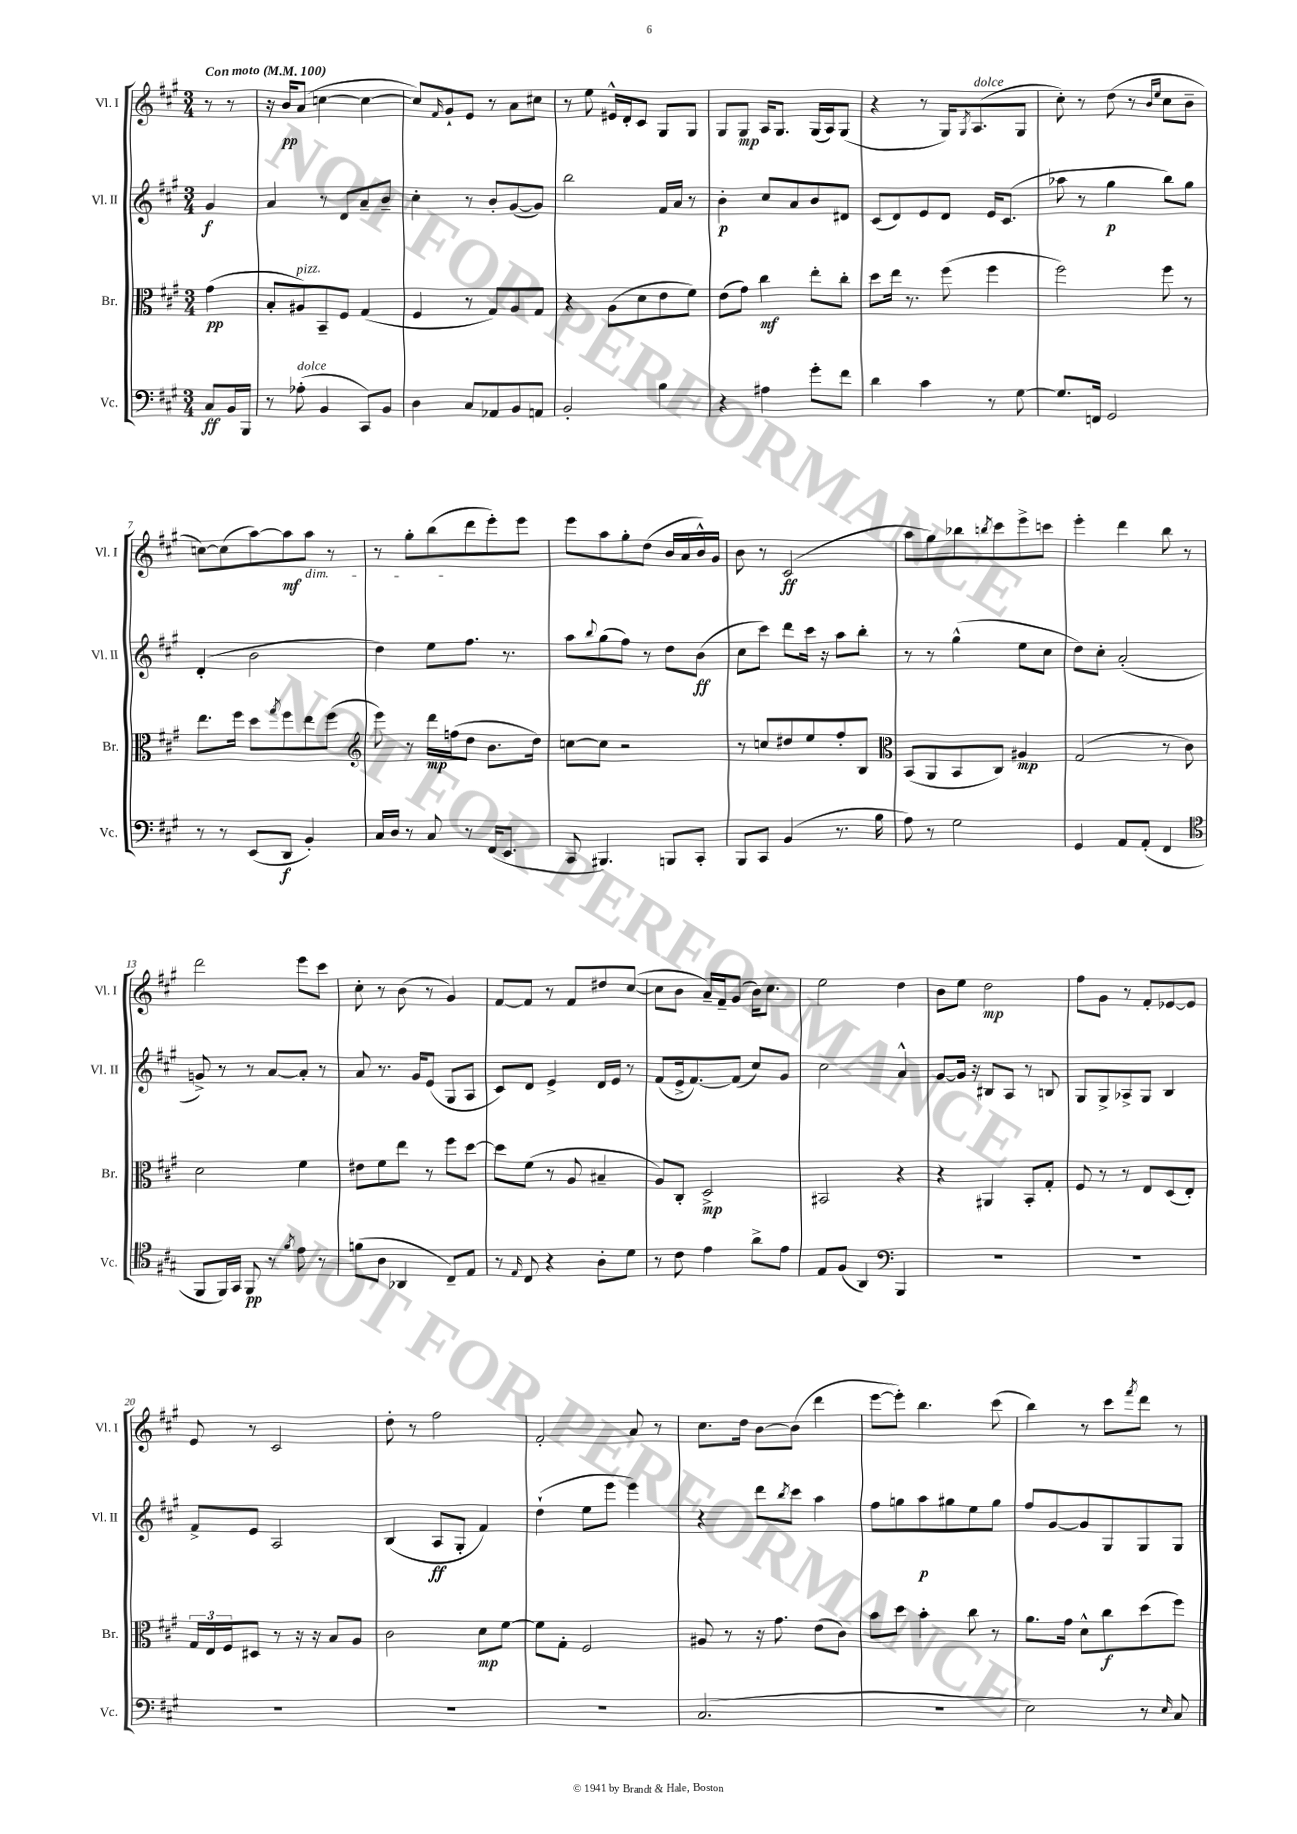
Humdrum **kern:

**kern	**kern	**kern	**kern
*staff4	*staff3	*staff2	*staff1
*clefF4	*clefC3	*clefG2	*clefG2
*k[f#c#g#]	*k[f#c#g#]	*k[f#c#g#]	*k[f#c#g#]
*M3/4	*M3/4	*M3/4	*M3/4
*MM100	*MM100	*MM100	*MM100
8C#	(4g#	4g#	8r
16BB	.	.	8r
16BBB	.	.	.
=	=	=	=
8r	8B'	4a	16r
.	.	.	16b
(8A-'	8A#)	.	(8a
4BB	8BB~	8r	[4cc
.	8F#	8d	.
8CC#)	(4G#	8a~	4cc_
8BB	.	8b~	.
=	=	=	=
4D	4F#	4cc#'	8cc])
.	.	.	16qqf#
.	.	.	8g#`
8C#	8r	8r	8e
8AA-	8G#)	8b'	8r
8BB	8A	([8g#	8a
8AA	8G#	8g#])	8cc#
=	=	=	=
2BB'	4r	2bb	8r
.	.	.	8ee
.	(8A	.	16e#^^
.	.	.	16d'
.	8d	.	8c#
4B	8e	16f#	8G#
.	.	16a	.
.	8f#)	8r	8G#
=	=	=	=
4r	(8e	4b'	8G#
.	8g#)	.	8G#
4A#	4cc#	8cc#	16A
.	.	.	8.G#
.	.	8a	.
8g#'	8ee'	8b	(16G#
.	.	.	16A)
8f#	8cc#'	8d#	(8G#
=	=	=	=
4d	8dd	(8c#	4r
.	16ee	8d)	.
.	8.r	.	.
4c#	.	8e	8r
.	(8ff#	8d	16G#)
.	.	.	8qG#
.	.	.	(8.A
8r	4ff#	16e	.
.	.	(8.c#	.
[8G#	.	.	8G#
=	=	=	=
8.G#]	2ff#)	8aa-	8cc#')
.	.	8r	8r
16FF	.	.	.
2GG#	.	4gg#	(8dd
.	.	.	8r
.	.	.	16qqb
.	.	.	16qqee
.	8ff#	8bb)	8cc#
.	8r	8gg#	8b~
=	=	=	=
8r	8.ee	(4d'	[8cc)
8r	.	.	(8cc]
.	16ff#	.	.
(8EE	8dd	2b	[8aa)
.	8qgg#	.	.
8DD	8ff#	.	8aa]
4BB')	8ee	.	8aa
.	(8ff#	.	8r
=	=	=	=
*	*clefG2	*	*
16C#	8eee)	4dd)	8r
16D	.	.	.
8r	8r	.	8gg#'
8C#	16ddd	8ee	(8bb
.	(16ff	.	.
8r	8dd	8.ff#	8ddd
(16FF#	8.b	.	8eee')
8.EE	.	8.r	.
.	.	.	8eee
.	16dd)	.	.
=	=	=	=
8CC#	[8cc	8aa	8eee
.	.	8qqbb	.
4.BBB#)	8cc]	(8gg#	8aa
.	2r	8ff#)	8gg#'
.	.	8r	(8dd
8BBB	.	8dd	16b
.	.	.	16a
8CC#'	.	(8b	16b^^)
.	.	.	16g#
=	=	=	=
8BBB	8r	8cc#	8b
8CC#	8cc	8ccc#)	8r
(4BB	8dd#	8ddd	(2c#
.	8ee	16ccc#	.
.	.	16r	.
8.r	8ff#'	8aa	.
.	8B	8bb'	.
16B	.	.	.
=	=	=	=
*	*clefC3	*	*
8A)	(8BB	8r	8aa
8r	8AA	8r	8gg#)
2G#	8BB	(4gg#^^	8bb-
.	.	.	8qbb
.	8C#)	.	8ccc#
.	4A#	8ee	8eee^
.	.	8cc#	8ccc
=	=	=	=
4GG#	(2G#	8dd)	4eee'
.	.	8cc#'	.
8AA	.	(2a'	4ddd
(8AA'	.	.	.
4FF#	8r	.	8bb
.	8c#)	.	8r
=	=	=	=
*clefC4	*	*	*
8FF#	2d	8g^)	2ddd
16FF#)	.	8r	.
16GG#	.	.	.
8FF#	.	8r	.
8r	.	[8a	.
8qf#	.	.	.
8e	4f#	8a']	8eee
8r	.	8r	8ccc#
=	=	=	=
(8f	8e#	8a	8cc#'
8A	8f#	8.r	8r
4AA-	8ee	.	(8b
.	.	16g#	.
.	8r	(8e	8r
8C#~)	8ff#	8G#	4g#)
8E	[8dd	8A	.
=	=	=	=
8r	8dd]	8c#)	[8f#
16qqE	.	.	.
8C#	(8f#	8d	8f#]
4r	8r	4e^	8r
.	8A	.	8f#
8A'	4B#~	16d	8dd#
.	.	16e	.
8d	.	8r	([8cc#
=	=	=	=
8r	8A)	(8f#	8cc#]
8c#	8C#'	16e^	8b
.	.	[8.f#)	.
4e	2D^	.	16a~)
.	.	.	16f#~
.	.	(8f#]	(8g#
8a^	.	8cc#)	16b)
.	.	.	8.cc#
8e	.	8g#	.
=	=	=	=
8E	2BB#	2cc#	2ee
(8F#	.	.	.
4AA)	.	.	.
*clefF4	*	*	*
4BBB	4r	4a^^	4dd
=	=	=	=
2.r	4r	[8g#	8b
.	.	16g#]	8ee
.	.	16r	.
.	4AA#	8B#	2dd
.	.	8A	.
.	8BB'	8r	.
.	8G#'	8B	.
=	=	=	=
2.r	8F#	8G#	8ff#
.	8r	8G#^	8g#
.	8r	8A-^	8r
.	8E	8G#	8f#'
.	(8D	4B	[8e-
.	8E')	.	8e-]
=	=	=	=
2.r	24G#	8f#^	8e
.	24E	.	.
.	24F#	.	.
.	8D#	8e	8r
.	8r	2A	2c#
.	16r	.	.
.	16r	.	.
.	8B	.	.
.	8A	.	.
=	=	=	=
2.r	2c#	(4B	8dd'
.	.	.	8r
.	.	8A	2ff#
.	.	8G#'	.
.	8d	4f#)	.
.	[8f#	.	.
=	=	=	=
2.r	8f#]	(4dd`	2f#'
.	8G#'	.	.
.	2F#	8ee	.
.	.	8eee	.
.	.	4eee)	8a
.	.	.	8r
=	=	=	=
(2.C#	8A#	4r	8.cc#
.	8r	.	.
.	.	.	16dd
.	16r	8ddd	[8b
.	8.g#	.	.
.	.	8qbb	.
.	.	8ccc#	(8b]
.	(8e	4aa	4ddd
.	8c#)	.	.
=	=	=	=
2.r	8b	8ff#	[8eee
.	8dd	8gg	8eee'])
.	4b'	8aa	4.bb
.	.	8gg#	.
.	8cc#	8ee	.
.	8r	8gg#	(8ccc#
=	=	=	=
2E)	8.a	8ff#	4bb)
.	.	[8g#	.
.	16g#	.	.
.	8d^^	8g#]	8r
.	8cc#	8G#	8ccc#
.	.	.	8qfff#
8r	(8dd	8G#	8ddd
16qqE	.	.	.
8C#	8ff#)	8G#	8r
==	==	==	==
*-	*-	*-	*-
